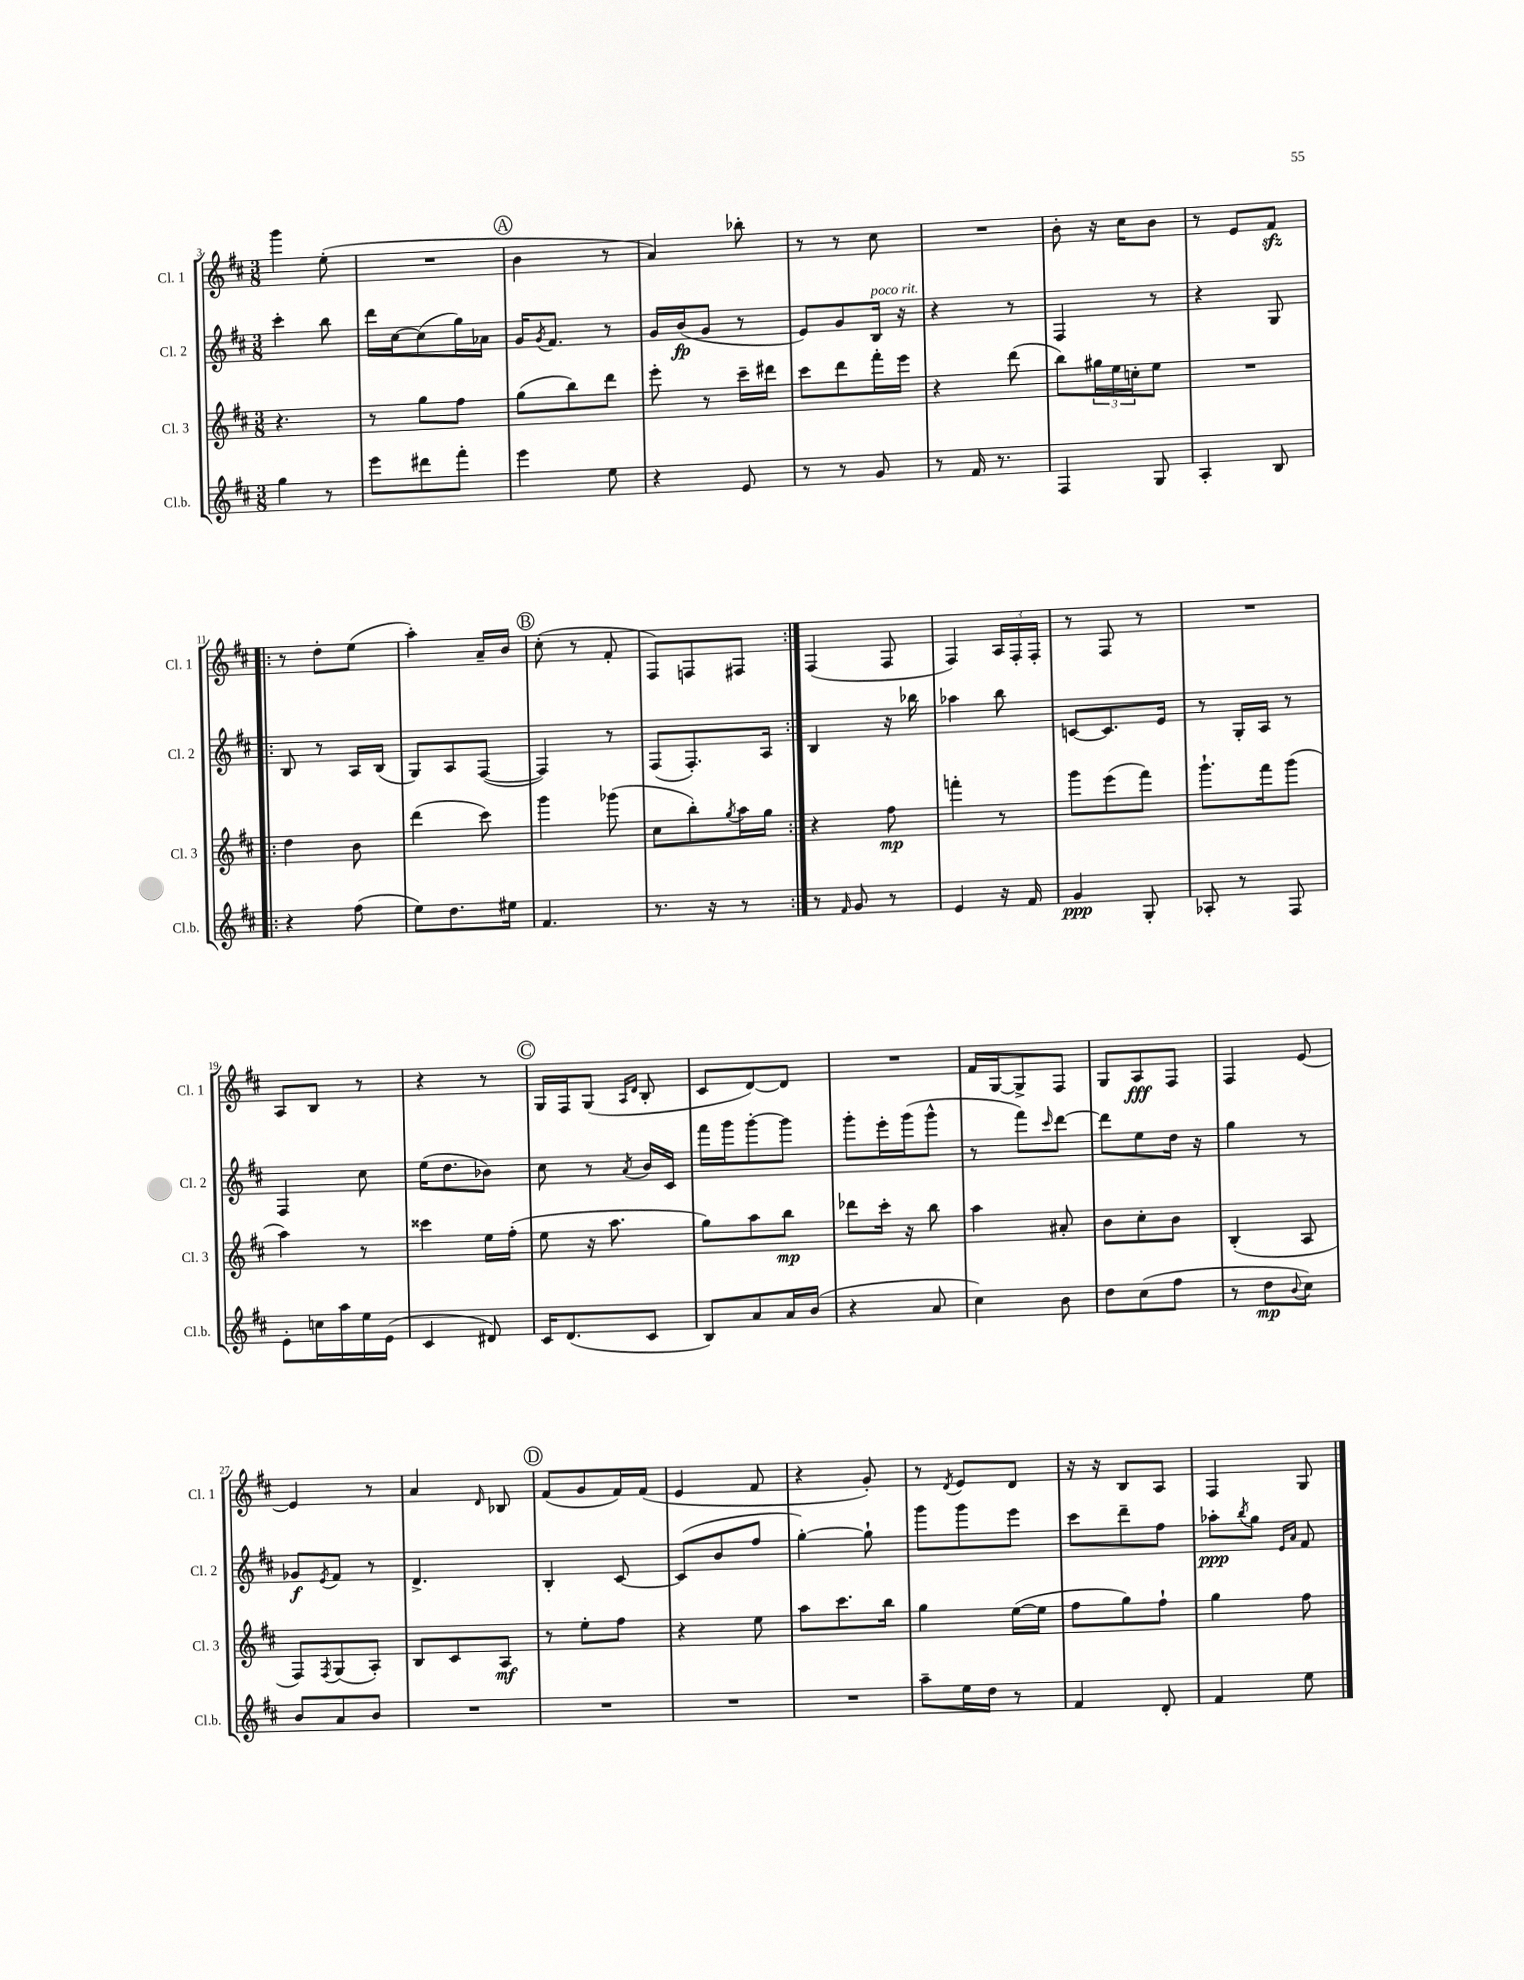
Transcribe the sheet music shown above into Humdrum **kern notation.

**kern	**dynam	**kern	**dynam	**kern	**dynam	**kern	**dynam
*part4	*part4	*part3	*part3	*part2	*part2	*part1	*part1
*staff4	*staff4	*staff3	*staff3	*staff2	*staff2	*staff1	*staff1
*I"Cl.b.	*	*I"Cl. 3	*	*I"Cl. 2	*	*I"Cl. 1	*
*I'Cl.b.	*	*I'Cl. 3	*	*I'Cl. 2	*	*I'Cl. 1	*
*clefG2	*	*clefG2	*	*clefG2	*	*clefG2	*
*k[f#c#]	*	*k[f#c#]	*	*k[f#c#]	*	*k[f#c#]	*
*M3/8	*	*M3/8	*	*M3/8	*	*M3/8	*
=3	=3	=3	=3	=3	=3	=3	=3
4gg\	.	4.r	.	4ccc#'\	.	4ggg\	.
8r	.	.	.	8bb\	.	(8ee'\	.
=4	=4	=4	=4	=4	=4	=4	=4
8eee\L	.	8r	.	16ddd\LL	.	4.r	.
.	.	.	.	[16cc#\J	.	.	.
8ddd#X\	.	8gg\L	.	(8cc#\]	.	.	.
8fff#'\J	.	8ff#\J	.	16gg\L)	.	.	.
.	.	.	.	16a-X\JJ	.	.	.
!!LO:REH:place=s1:t=A
=5	=5	=5	=5	=5	=5	=5	=5
4eee\	.	(8gg\L	.	16g/KL	.	4b\	.
.	.	.	.	8qg/	.	.	.
.	.	.	.	8.f#/J	.	.	.
.	.	8bb\)	.	.	.	.	.
8ee\	.	8ddd\J	.	8r	.	8r	.
=6	=6	=6	=6	=6	=6	=6	=6
4r	.	8eee'\	.	16g/LL	.	4a/)	.
.	.	.	.	(16b/J	fp	.	.
.	.	8r	.	8g/J	.	.	.
8e/	.	16ccc#~\LL	.	8r	.	8bb-X'\	.
.	.	16ddd#X\JJ	.	.	.	.	.
=7	=7	=7	=7	=7	=7	=7	=7
8r	.	8ccc#\L	.	8e/L)	.	8r	.
8r	.	8ddd\	.	8g/	.	8r	.
!	!	!	!	!LO:TX:a:i:t=poco rit.	!	!	!
8g/	.	16fff#'\L	.	16B/Jk	.	8cc#\	.
.	.	16eee\JJ	.	16r	.	.	.
=8	=8	=8	=8	=8	=8	=8	=8
8r	.	4r	.	4r	.	4.r	.
16f#/	.	.	.	.	.	.	.
8.r	.	.	.	.	.	.	.
.	.	(8ddd\	.	8r	.	.	.
=9	=9	=9	=9	=9	=9	=9	=9
4F#/	.	8bb\L)	.	4F#/	.	8b'\	.
.	.	24gg#X\L	.	.	.	16r	.
.	.	24ee\	.	.	.	.	.
.	.	.	.	.	.	16cc#\KL	.
.	.	24ccn'\J	.	.	.	.	.
8G/	.	8ee\J	.	8r	.	8b\J	.
=10	=10	=10	=10	=10	=10	=10	=10
4A'/	.	4.r	.	4r	.	8r	.
.	.	.	.	.	.	8e/L	.
8B/	.	.	.	8G/	.	8f#zz/J	.
!!LO:LB:g=z
=11!|:	=11!|:	=11!|:	=11!|:	=11!|:	=11!|:	=11!|:	=11!|:
4r	.	4dd\	.	8B/	.	8r	.
.	.	.	.	8r	.	8dd'\L	.
(8ff#\	.	8b\	.	16A/LL	.	(8ee\J	.
.	.	.	.	(16B/JJ	.	.	.
=12	=12	=12	=12	=12	=12	=12	=12
8ee\L)	.	(4ddd\	.	8G/L)	.	4aa'\)	.
8.dd\	.	.	.	8A/	.	.	.
.	.	8ccc#\)	.	([8F#/J	.	16a~/LL	.
16ee#X\Jk	.	.	.	.	.	16b/JJ	.
!!LO:REH:place=s1:t=B
=13	=13	=13	=13	=13	=13	=13	=13
4.f#/	.	4ggg\	.	4F#/])	.	(8cc#'\	.
.	.	.	.	.	.	8r	.
.	.	(8ggg-X\	.	8r	.	8f#'/	.
=14	=14	=14	=14	=14	=14	=14	=14
8.r	.	8cc#\L	.	(8F#/L	.	8F#/L)	.
.	.	8bb'\)	.	8.F#'/)	.	8Fn/	.
16r	.	.	.	.	.	.	.
.	.	8qgg/	.	.	.	.	.
8r	.	16aa\L	.	.	.	8F#X/J	.
.	.	16gg\JJ	.	16A/Jk	.	.	.
=15:|!	=15:|!	=15:|!	=15:|!	=15:|!	=15:|!	=15:|!	=15:|!
8r	.	4r	.	4B/	.	(4F#/	.
16qqf#/	.	.	.	.	.	.	.
8g/	.	.	.	.	.	.	.
8r	.	8ff#\	mp	16r	.	8F#/	.
.	.	.	.	16bb-X\	.	.	.
=16	=16	=16	=16	=16	=16	=16	=16
4e/	.	4fffn'\	.	4aa-X\	.	4F#/)	.
16r	.	8r	.	8bb\	.	24A/LL	.
.	.	.	.	.	.	24F#'/	.
16f#/	.	.	.	.	.	.	.
.	.	.	.	.	.	24F#'/JJ	.
=17	=17	=17	=17	=17	=17	=17	=17
4g/	ppp	8ggg\L	.	[8cn/L	.	8r	.
.	.	(8eee\	.	8.c/]	.	8F#/	.
8G'/	.	8fff#\J)	.	.	.	8r	.
.	.	.	.	16e/Jk	.	.	.
=18	=18	=18	=18	=18	=18	=18	=18
8A-X'/	.	8.ggg`\L	.	8r	.	4.r	.
8r	.	.	.	16G'/LL	.	.	.
.	.	16fff#\k	.	16A/JJ	.	.	.
8F#/	.	(8ggg\J	.	8r	.	.	.
!!LO:LB:g=z
=19	=19	=19	=19	=19	=19	=19	=19
8e'\L	.	4aa\)	.	4F#/	.	8A/L	.
16ccn\L	.	.	.	.	.	8B/J	.
16aa\	.	.	.	.	.	.	.
16ee\	.	8r	.	8cc#\	.	8r	.
(16e\JJ	.	.	.	.	.	.	.
=20	=20	=20	=20	=20	=20	=20	=20
4c#/	.	4ccc##X\	.	(16ee\KL	.	4r	.
.	.	.	.	8.dd\	.	.	.
8d#X/)	.	16ee\LL	.	8b-X\J)	.	8r	.
.	.	(16ff#'\JJ	.	.	.	.	.
!!LO:REH:place=s1:t=C
=21	=21	=21	=21	=21	=21	=21	=21
16c#/KL	.	8ee\	.	8cc#\	.	16G/LL	.
(8.d/	.	.	.	.	.	16F#/J	.
.	.	16r	.	8r	.	(8G/J	.
.	.	8.aa\	.	.	.	.	.
.	.	.	.	.	.	16qqA/LL	.
.	.	.	.	8qa/	.	16qqd/JJ	.
8c#/J	.	.	.	16b/LL	.	8B'/	.
.	.	.	.	16c#/JJ	.	.	.
=22	=22	=22	=22	=22	=22	=22	=22
8B/L)	.	8gg\L)	.	16fff#\LL	.	8c#/L	.
.	.	.	.	16ggg\J	.	.	.
8a/	.	8aa\	.	[8ggg'\	.	[8d/)	.
16a/L	.	8bb\J	mp	8ggg\J]	.	8d/J]	.
(16b/JJ	.	.	.	.	.	.	.
=23	=23	=23	=23	=23	=23	=23	=23
4r	.	8ddd-X\L	.	8ggg'\L	.	4.r	.
.	.	16ccc#'\Jk	.	16eee'\L	.	.	.
.	.	16r	.	(16ggg\J	.	.	.
8a/	.	8bb\	.	8ggg^^\J	.	.	.
=24	=24	=24	=24	=24	=24	=24	=24
4cc#\)	.	4aa\	.	8r	.	16f#/LL	.
.	.	.	.	.	.	[16G/J	.
.	.	.	.	8fff#\L)	.	8G^/]	.
.	.	.	.	16qqccc#/	.	.	.
8b\	.	8a#X'/	.	[8ddd\J	.	8F#/J	.
=25	=25	=25	=25	=25	=25	=25	=25
8dd\L	.	8b\L	.	8ddd\L]	.	8G/L	.
(8cc#\	.	8cc#'\	.	8ee\	.	8A/	fff
8ff#\J	.	8b\J	.	16dd\Jk	.	8F#/J	.
.	.	.	.	16r	.	.	.
=26	=26	=26	=26	=26	=26	=26	=26
8r	.	(4B'/	.	4gg\	.	4F#/	.
8dd\L	mp	.	.	.	.	.	.
8qqb/	.	.	.	.	.	.	.
8cc#\J)	.	8A/	.	8r	.	[8e/	.
!!LO:LB:g=z
=27	=27	=27	=27	=27	=27	=27	=27
8b/L	.	8F#/L)	.	8g-X/L	f	4e/]	.
.	.	8qF#/	.	8qe/	.	.	.
8a/	.	(8G/	.	8f#/J	.	.	.
8b/J	.	8A'/J)	.	8r	.	8r	.
=28	=28	=28	=28	=28	=28	=28	=28
4.r	.	8B/L	.	4.d^/	.	4a/	.
.	.	8c#/	.	.	.	.	.
.	.	.	.	.	.	16qqd/	.
.	.	8A/J	mf	.	.	8B-X/	.
!!LO:REH:place=s1:t=D
=29	=29	=29	=29	=29	=29	=29	=29
4.r	.	8r	.	4B'/	.	(8f#/L	.
.	.	8ee'\L	.	.	.	8g/	.
.	.	8ff#\J	.	[8c#/	.	16f#/L)	.
.	.	.	.	.	.	(16f#/JJ	.
=30	=30	=30	=30	=30	=30	=30	=30
4.r	.	4r	.	(8c#/L]	.	4e/	.
.	.	.	.	8b/	.	.	.
.	.	8ee\	.	8ff#/J	.	8f#/	.
=31	=31	=31	=31	=31	=31	=31	=31
4.r	.	8aa\L	.	[4gg'\)	.	4r	.
.	.	8.ccc#\	.	.	.	.	.
.	.	.	.	8gg`\]	.	8g'/)	.
.	.	16bb\Jk	.	.	.	.	.
=32	=32	=32	=32	=32	=32	=32	=32
8aa~\L	.	4gg\	.	8ggg\L	.	8r	.
.	.	.	.	.	.	8qd/	.
16ee\L	.	.	.	8ggg\	.	8e/L	.
16dd\JJ	.	.	.	.	.	.	.
8r	.	([16ee\LL	.	8eee\J	.	8d/J	.
.	.	16ee\JJ]	.	.	.	.	.
=33	=33	=33	=33	=33	=33	=33	=33
4f#/	.	8ff#\L	.	8ccc#\L	.	16r	.
.	.	.	.	.	.	16r	.
.	.	8gg\)	.	8ddd~\	.	8B/L	.
8d'/	.	8ff#`\J	.	8ff#\J	.	8A/J	.
=34	=34	=34	=34	=34	=34	=34	=34
4f#/	.	4gg\	.	8aa-X'\L	ppp	4F#/	.
.	.	.	.	8qbb/	.	.	.
.	.	.	.	8gg\J	.	.	.
.	.	.	.	16qqe/LL	.	.	.
.	.	.	.	16qqa/JJ	.	.	.
8ee\	.	8ff#\	.	8f#/	.	8G/	.
==	==	==	==	==	==	==	==
*-	*-	*-	*-	*-	*-	*-	*-
